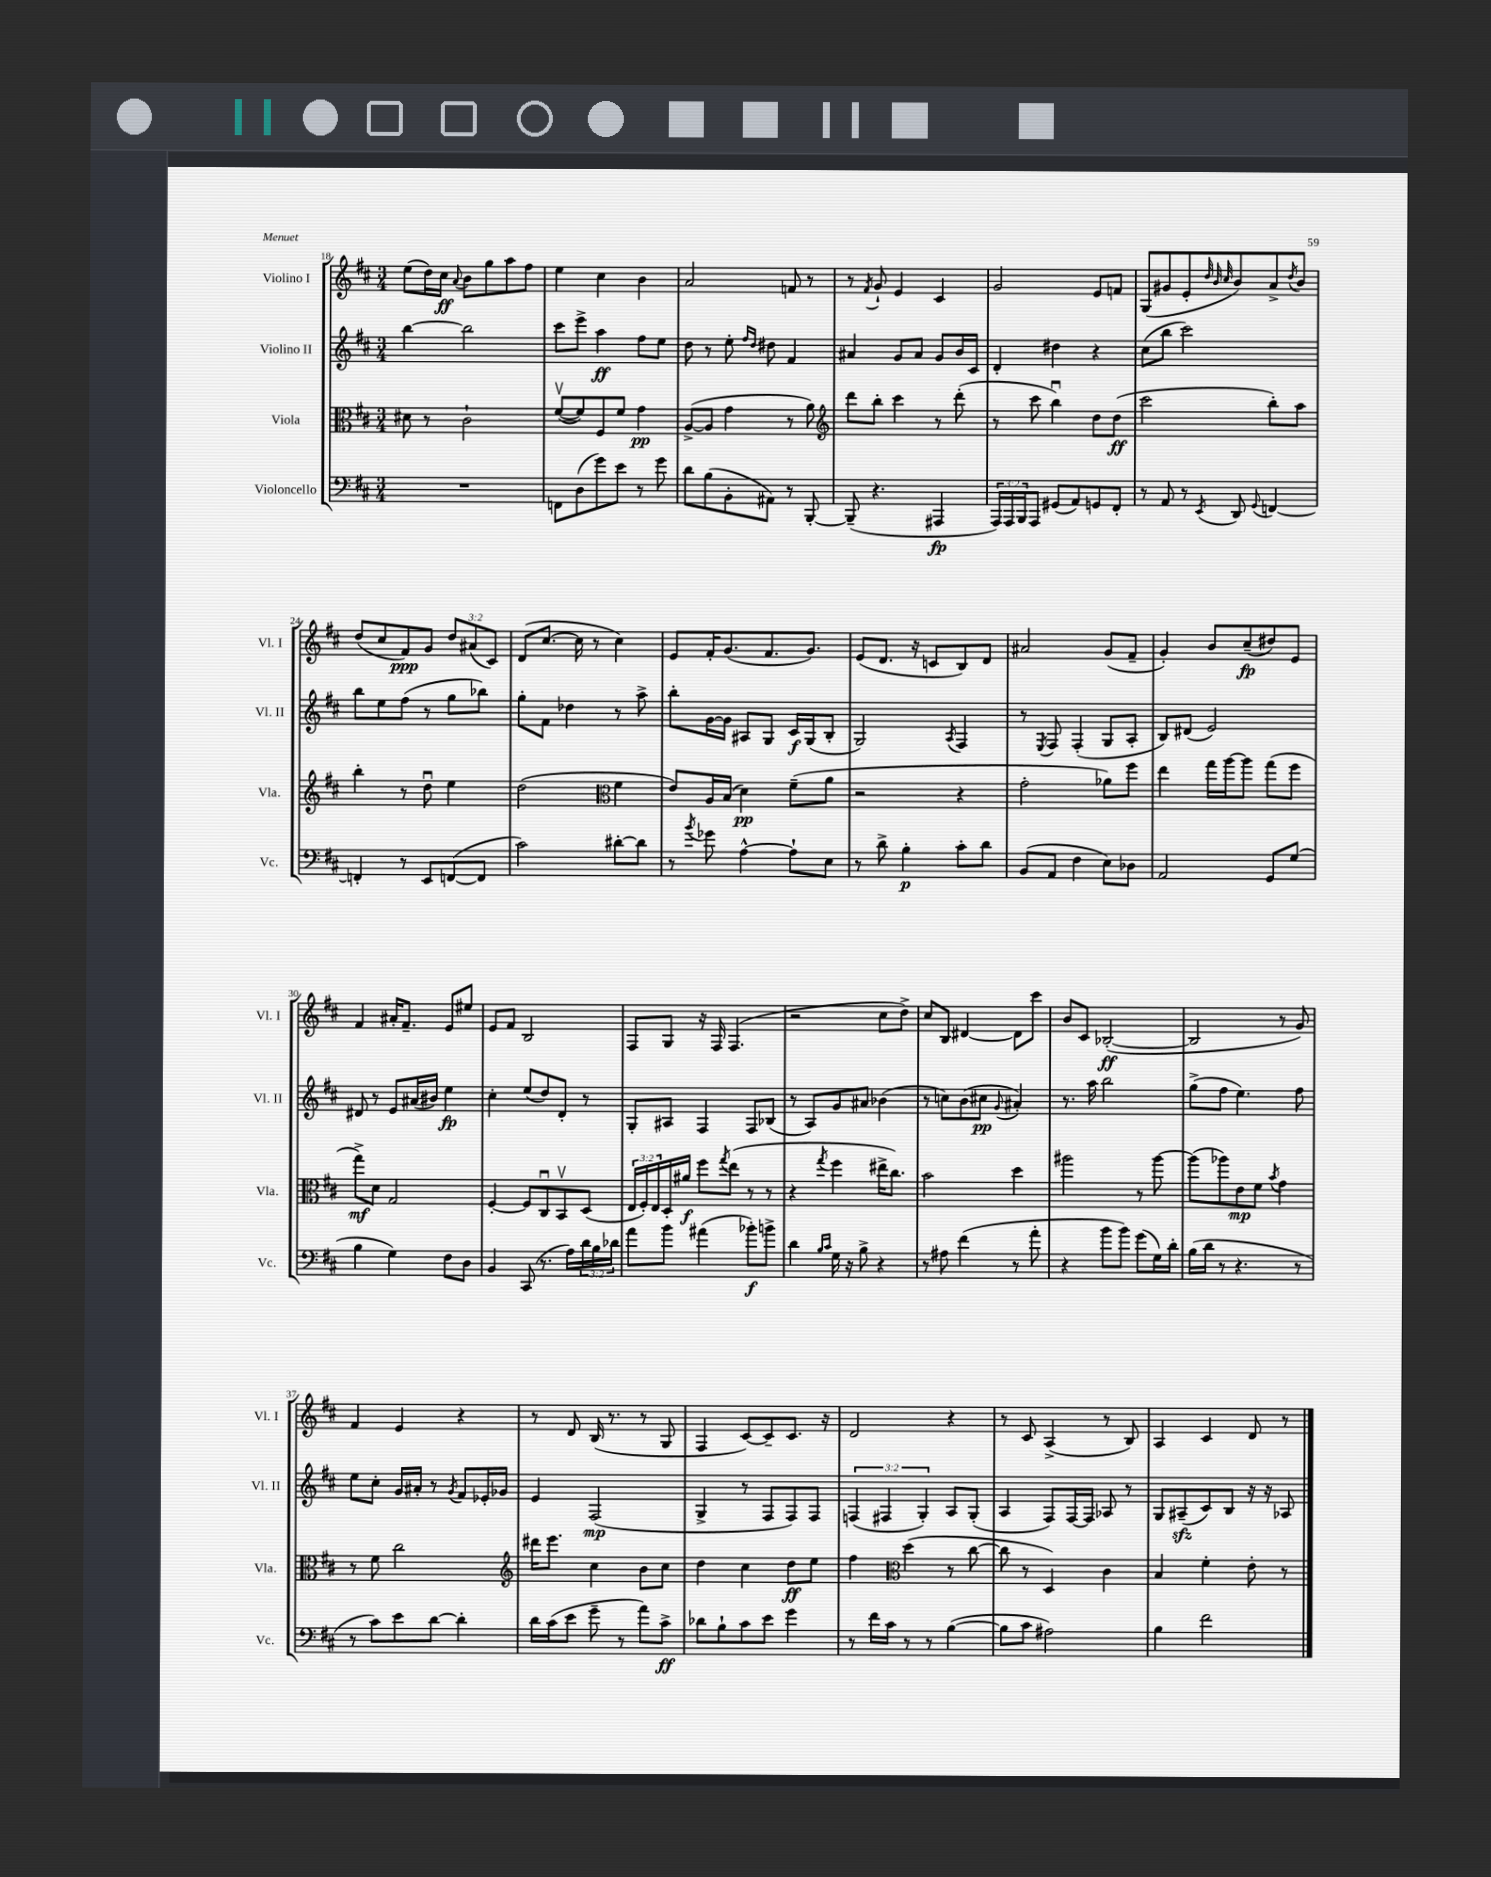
<<
\new StaffGroup <<
\new Staff = "s0" \with { instrumentName = "Violino I" shortInstrumentName = "Vl. I" } {
    \clef treble \key d \major \numericTimeSignature \time 3/4 \override Staff.TupletNumber.text = #tuplet-number::calc-fraction-text
    e''8( d''16) cis''16\ff \appoggiatura { a'8 } b'8 g''8 a''8 fis''8 |
    e''4 cis''4 b'4 |
    a'2 f'8 r8 |
    r8 \acciaccatura { fis'8 } g'8-! e'4 cis'4 |
    g'2 e'8 f'8 |
    g8( gis'8 e'8-. \grace { d''32 b'32 cis''32 } b'8) a'8-> \acciaccatura { d''8 } b'8 |
    d''8( cis''8 fis'8\ppp) g'8 \tuplet 3/2 { d''8 ais'8( cis'8) } |
    d'8( cis''8.~ cis''16 r8 cis''4) |
    e'8 fis'16-. g'8.( fis'8. g'8.) |
    e'8( d'8. r16 c'8 b8) d'8 |
    ais'2 g'8( fis'8-- |
    g'4-.) b'8 cis''8--\fp( dis''8) e'8 |
    fis'4 ais'16-. fis'8.-- e'8 eis''8 |
    e'8 fis'8 b2 |
    fis8 g8 r16 fis16 fis4.( |
    r2 cis''8 d''8->) |
    cis''8 b8 dis'4~ dis'8 cis'''8 |
    b'8 cis'8 bes2~-.\ff( |
    bes2 r8 g'8) |
    fis'4 e'4 r4 |
    r8 d'8 b16( r8. r8 g8 |
    fis4 cis'8~) cis'8-- cis'8. r16 |
    d'2 r4 |
    r8 cis'8 a4->( r8 b8) |
    a4 cis'4 d'8 r8 \bar "|." |
}
\new Staff = "s1" \with { instrumentName = "Violino II" shortInstrumentName = "Vl. II" } {
    \clef treble \key d \major \numericTimeSignature \time 3/4 \override Staff.TupletNumber.text = #tuplet-number::calc-fraction-text
    b''4~ b''2 |
    cis'''8 e'''8-> a''4\ff fis''8 e''8 |
    d''8 r8 e''8-. \grace { fis''16 d''16 } dis''8 fis'4 |
    ais'4 g'8 ais'8 g'8 b'16 cis'16 |
    d'4-. dis''4 r4 |
    cis''8( b''8 cis'''2) |
    b''8 e''8 fis''8( r8 g''8 bes''8) |
    g''8-. fis'8 des''4 r8 a''8-> |
    b''8-. g'16~ g'16 ais8 g8 cis'16\f g16( b8-. |
    g2) \acciaccatura { a8 } fis4 |
    r8 \acciaccatura { e8 } fis8 fis4-.( g8 a8-. |
    b8) dis'8( e'2) |
    dis'8 r8 e'8 ais'16( bis'16) e''4\fp |
    cis''4-. e''8( d''8) d'8-. r8 |
    g8-. ais8 fis4 fis8 bes8( |
    r8 a8) g'8 ais'8 bes'4( |
    r8 c''8) b'8( cis''8\pp \appoggiatura { g'8 } ais'4-.) |
    r8. a''16 b''2 |
    g''8->( fis''8 e''4.) fis''8 |
    e''8 cis''8-. g'16 ais'16-. r8 \acciaccatura { g'8 } fis'8 ees'16-. ges'16 |
    e'4 fis2\mp( |
    g4-> r8 fis8 fis8) fis8 |
    \tuplet 3/2 { f4( fis4 g4-.) } a8 g8-.( |
    a4 fis8) fis16~ fis16 aes8 r8 |
    g8 ais8--\sfz( cis'8) b8 r16 r16 aes8 \bar "|." |
}
\new Staff = "s2" \with { instrumentName = "Viola" shortInstrumentName = "Vla." } {
    \clef alto \key d \major \numericTimeSignature \time 3/4 \override Staff.TupletNumber.text = #tuplet-number::calc-fraction-text
    dis'8 r8 cis'2-! |
    fis'8~\upbow( fis'8) fis8 fis'8 g'4\pp |
    a8~->( a8 g'4 r8 a'8) |
    \clef treble d'''8 b''8-. cis'''4 r8 d'''8-.( |
    r8 cis'''8 b''4\downbow) d''8 d''8\ff( |
    cis'''2 b''8-.) a''8 |
    b''4-. r8 d''8\downbow e''4 |
    d''2( \clef alto fis'4 |
    e'8) a16 b16( d'4\pp) fis'8--( a'8 |
    r2 r4 |
    g'2-. aes'8) fis''8 |
    e''4 g''16 a''16~ a''8 g''8( fis''8 |
    g''8->\mf) d'8 g2 |
    fis4~-. fis8 cis8\downbow b,8\upbow d8( |
    \tuplet 3/2 { e16 fis16-.) e16 } d16-. ais'16\f fis''8 \acciaccatura { g''8 } e''8( r8 r8 |
    r4 \acciaccatura { g''8 } fis''4 eis''16-> cis''8.) |
    b'2 d''4 |
    ais''2 r8 ais''8~ |
    ais''8( aes''8) e'8\mp fis'8 \acciaccatura { b'8 } g'4 |
    r8 fis'8 cis''2 |
    \clef treble dis'''16 e'''8. cis''4 b'8 cis''8 |
    d''4 cis''4 d''8\ff e''8 |
    fis''4 \clef alto d''4( r8 cis''8~ |
    cis''8 r8 d4) cis'4 |
    b4 fis'4-. e'8-. r8 \bar "|." |
}
\new Staff = "s3" \with { instrumentName = "Violoncello" shortInstrumentName = "Vc." } {
    \clef bass \key d \major \numericTimeSignature \time 3/4 \override Staff.TupletNumber.text = #tuplet-number::calc-fraction-text
    R2. |
    f,8 d8( g'8) e'8 r8 g'8 |
    d'8 b8( b,8-. ais,8) r8 b,,8~-. |
    b,,8--( r4. ais,,4\fp |
    \tuplet 3/2 { a,,16) a,,16 b,,16 } a,,8 gis,8( a,8) g,8 fis,8-. |
    r8 a,8 r8 \acciaccatura { e,8 } d,8 \appoggiatura { g,8 } f,4~ |
    f,4-. r8 e,8 f,8~( f,8 |
    cis'2) dis'8~-. dis'8 |
    r8 \acciaccatura { b'8 } ges'8 a4~-^ a8-! e8 |
    r8 d'8-> b4-.\p cis'8-. d'8 |
    b,8( a,8 fis4 e8) des8 |
    a,2 g,8 g8( |
    b4 g4) fis8 d8 |
    b,4 cis,8( r8. a16) \tuplet 3/2 { d'16 b16 des'16 } |
    a'8 b'8 ais'4( bes'8-.\f) b'8-> |
    d'4 \grace { b16 cis'16 } g16 r16 b8-> r4 |
    r8 ais8 fis'4( r8 a'8-. |
    r4 b'8 b'8) g'8( g16) d'16-. |
    b16( d'16 r8 r4. r8 |
    r8 cis'8) e'8 d'8~ d'4-. |
    d'16 cis'16( e'8 g'8-- r8 a'8) cis'8->\ff |
    des'8 b8-! cis'8 e'8 g'4 |
    r8 fis'16 cis'16 r8 r8 b4~( |
    b8 cis'8 ais2) |
    b4 fis'2 \bar "|." |
}
>>
>>
\layout { \context { \Score currentBarNumber = #18 } }
